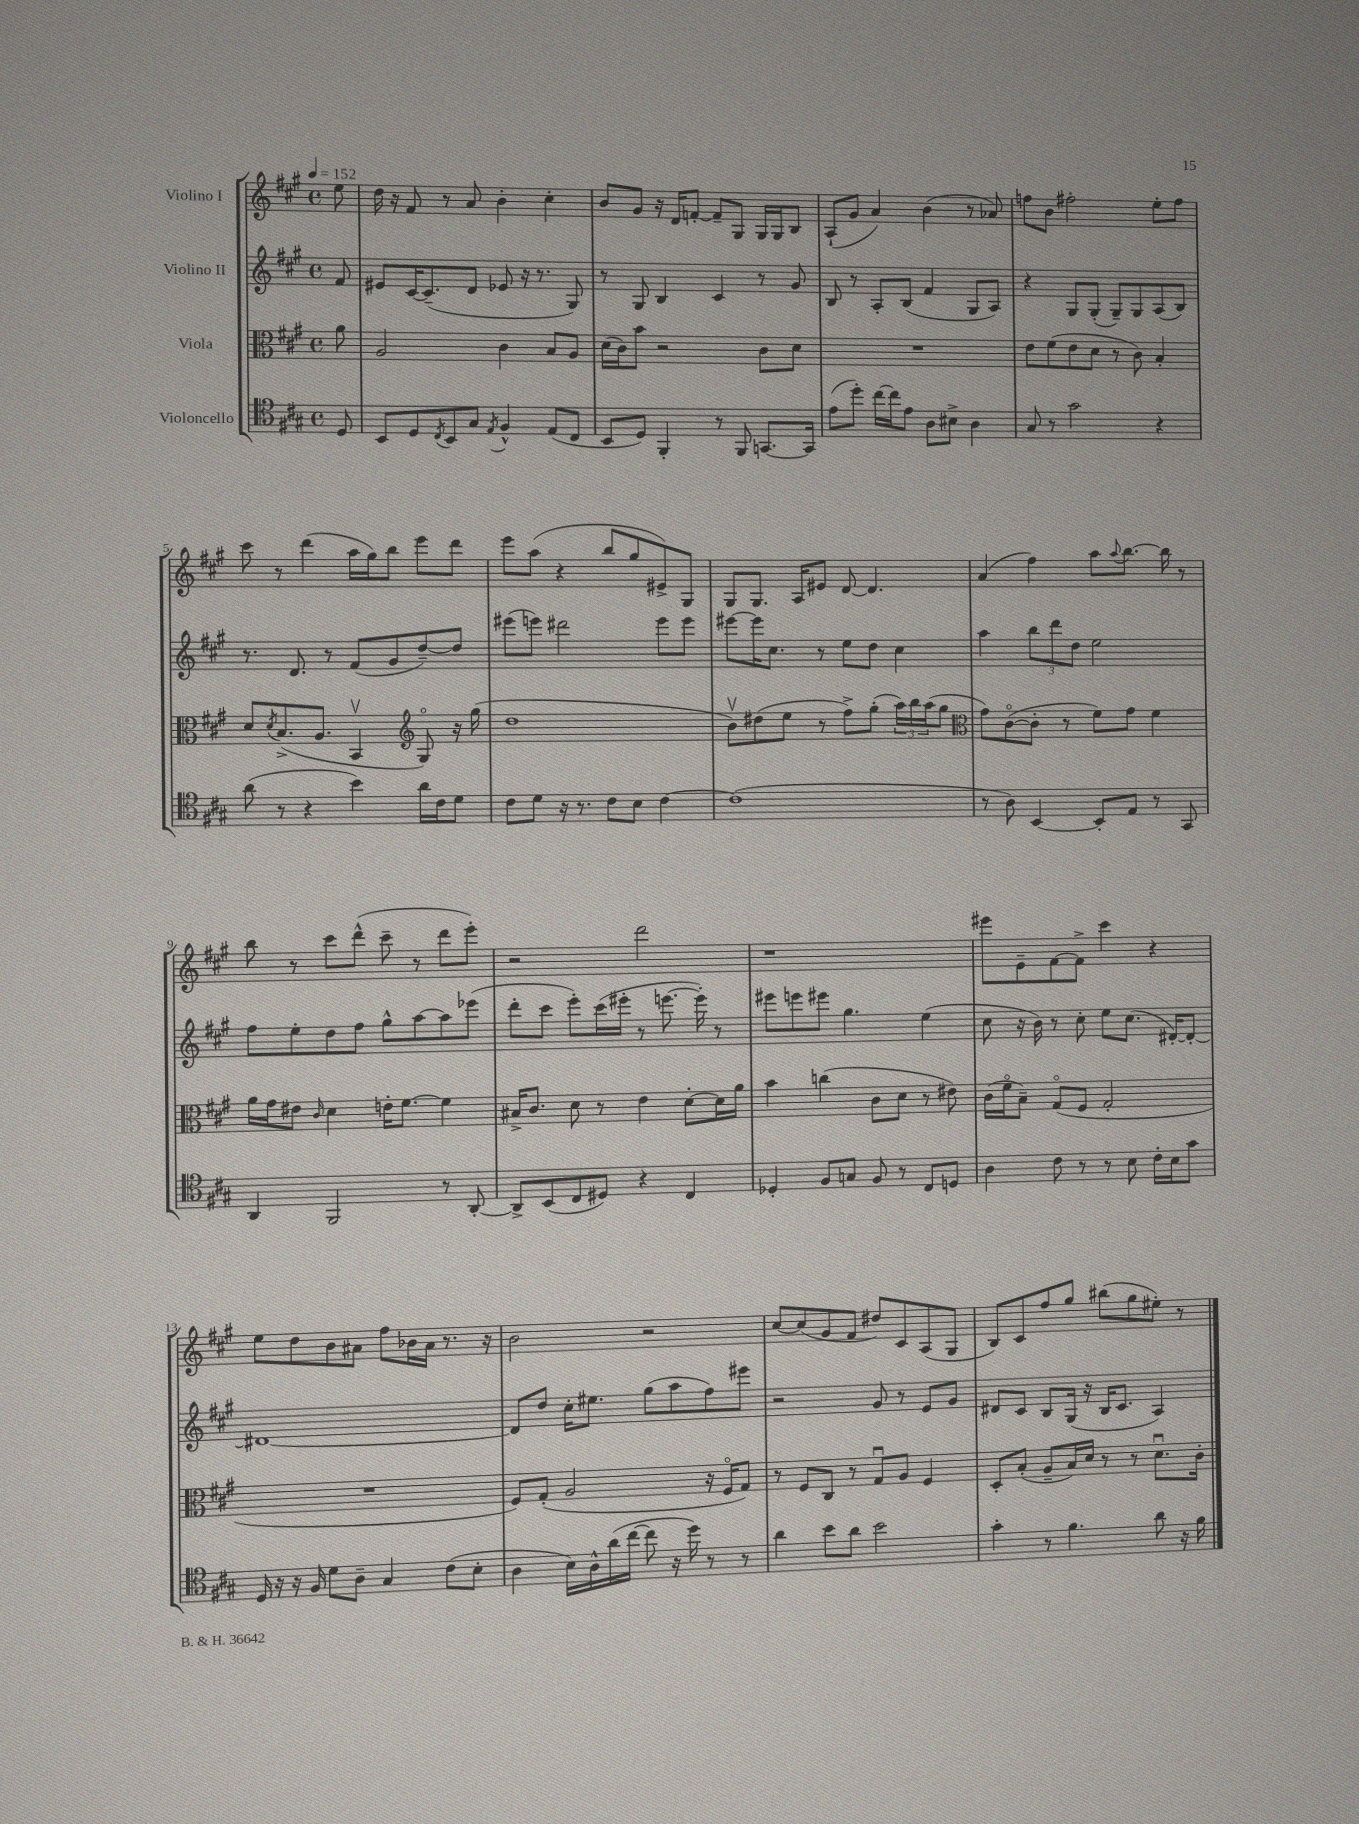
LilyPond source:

<<
\new StaffGroup <<
\new Staff = "s0" \with { instrumentName = "Violino I" } {
    \clef treble \key a \major \defaultTimeSignature \time 4/4 \partial 8 \tempo 4 = 152
    e''8 |
    d''16 r16 fis'8 r8 a'8 b'4-. cis''4-. |
    b'8 gis'8 r16 d'16 f'8~-. f'8-- gis8 gis16 gis16 b8 |
    a8-!( gis'8 a'4) b'4( r8 aes'8) |
    f''8 b'8 fis''2-. e''8-. fis''8 |
    cis'''8 r8 d'''4( a''16 gis''16) b''8 e'''8 d'''8 |
    e'''8 a''8( r4 b''8 gis''8 eis'8->) gis8 |
    gis8 gis8. a16 eis'8 d'8~ d'4. |
    a'4( fis''4) a''8 \appoggiatura { a''8 } b''8.~ b''16 r8 |
    b''8 r8 cis'''8 d'''8-^( cis'''8-- r8 d'''8 e'''8-.) |
    r2 d'''2 |
    r1 |
    eis'''8 e'8-- fis'8~ fis'8-> cis'''4 r4 |
    e''8 d''8 b'8 ais'8 fis''8 bes'16 ais'16 r8. r16 |
    b'2 r2 |
    cis''8~ cis''8( gis'8 fis'8 dis''8) cis'8 a8( gis8 |
    b8) cis'8 fis''8 gis''8 bis''8( gis''8 eis''8-.) r8 \bar "|." |
}
\new Staff = "s1" \with { instrumentName = "Violino II" } {
    \clef treble \key a \major \defaultTimeSignature \time 4/4 \partial 8
    fis'8 |
    eis'8 cis'16~ cis'8.--( d'8 ees'8 r16 r8. gis8) |
    r8 gis8 b4 cis'4 r8 gis'8 |
    b8 r8 a8-. b8( fis'4 gis8 a8) |
    r4 gis8 gis8-.( gis8--) gis8 a8( b8) |
    r8. d'8. r8 fis'8( gis'8 d''8~--) d''8 |
    eis'''8( e'''8) dis'''2 e'''8 e'''8 |
    eis'''8~ eis'''16 cis''8. r8 e''8 d''8 cis''4 |
    a''4 \tuplet 3/2 { b''8 d'''8 d''8 } e''2 |
    fis''8 e''8-. d''8 fis''8 gis''8-^ a''8~ a''8 ees'''8( |
    d'''8-. cis'''8 e'''8-.) cis'''16( eis'''16-. r8 e'''8.~ e'''16-.) r8 |
    eis'''8 e'''8 eis'''8 gis''4. e''4( |
    cis''8 r16 b'16) r8 cis''8-. e''8 cis''8.( dis'16~-.) dis'8~-. |
    dis'1~ |
    dis'8 d''8 cis''16-. eis''8. gis''8( a''8 fis''8) eis'''8 |
    r2 gis'8 r8 e'8 gis'8 |
    dis'8 cis'8 b8 gis16( r16 b16 cis'8. a4) \bar "|." |
}
\new Staff = "s2" \with { instrumentName = "Viola" } {
    \clef alto \key a \major \defaultTimeSignature \time 4/4 \partial 8
    a'8 |
    a2 cis'4 b8 a8 |
    d'16( cis'16) b'8 r2 cis'8 d'8 |
    R1 |
    e'8 fis'8( e'8 d'8 r8 cis'8) b4-. |
    d'8 \acciaccatura { d'8 } b8.->( a8. b,4\upbow \clef treble gis8\flageolet) r16 gis''16( |
    d''1 |
    b'8\upbow) dis''8( e''8 r8 fis''8->) gis''8-.( \tuplet 3/2 { a''16) b''16 a''16( } gis''8 |
    \clef alto gis'8) cis'8~\flageolet( cis'8-. r8 fis'8) gis'8 fis'4 |
    a'16 gis'16 eis'8 \grace { cis'16 } d'4 e'16-. fis'8.~ fis'4 |
    bis16-> cis'8. d'8 r8 e'4 d'8~-. d'16 a'16 |
    b'4 c''4( cis'8 d'8 r8 eis'8) |
    cis'16( fis'16\flageolet b8--) gis8\flageolet( fis8 gis2-. |
    R1 |
    fis8) gis8-.( a2 r16 fis16\flageolet gis8) |
    r8 fis8 cis8 r8 gis8\downbow a8 fis4 |
    d8-. b8-.( a8-- b16) d'16 r8 r8 d'8.\downbow cis'16-. \bar "|." |
}
\new Staff = "s3" \with { instrumentName = "Violoncello" } {
    \clef tenor \key a \major \defaultTimeSignature \time 4/4 \partial 8
    d8 |
    b,8 d8 \acciaccatura { cis8 } b,8 gis8 \acciaccatura { e8 } fis4-^ e8( cis8 |
    b,8 d8) fis,4-. r8 fis,8 g,8.~ g,16 |
    e'8( d''8-.) cis''16~ cis''16 e'8 a8 bis8-> a4 |
    gis8 r8 gis'2 r4 |
    a'8( r8 r4 b'4) a'16 cis'16 d'8 |
    cis'8 d'8 r16 r8. cis'8 b8 cis'4~ |
    cis'1( |
    r8 a8) b,4~ b,8-. e8 r8 gis,8 |
    a,4 fis,2 r8 a,8~-. |
    a,8-> b,8( cis8 dis8) r4 cis4 |
    des4-. fis8 g8 fis8 r8 cis8 d8 |
    a4 cis'8 r8 r8 b8 cis'16-. b16 gis'8 |
    d16 r16 r16 fis16 d'8 a8-- gis4 cis'8( b8-. |
    a4 b16) a16-^ a'16( cis''16~ cis''8 r16 d''16) r8 r8 |
    a'4 b'8 a'8 b'2 |
    gis'4-. r8 fis'4. a'8 r16 fis'16 \bar "|." |
}
>>
>>
